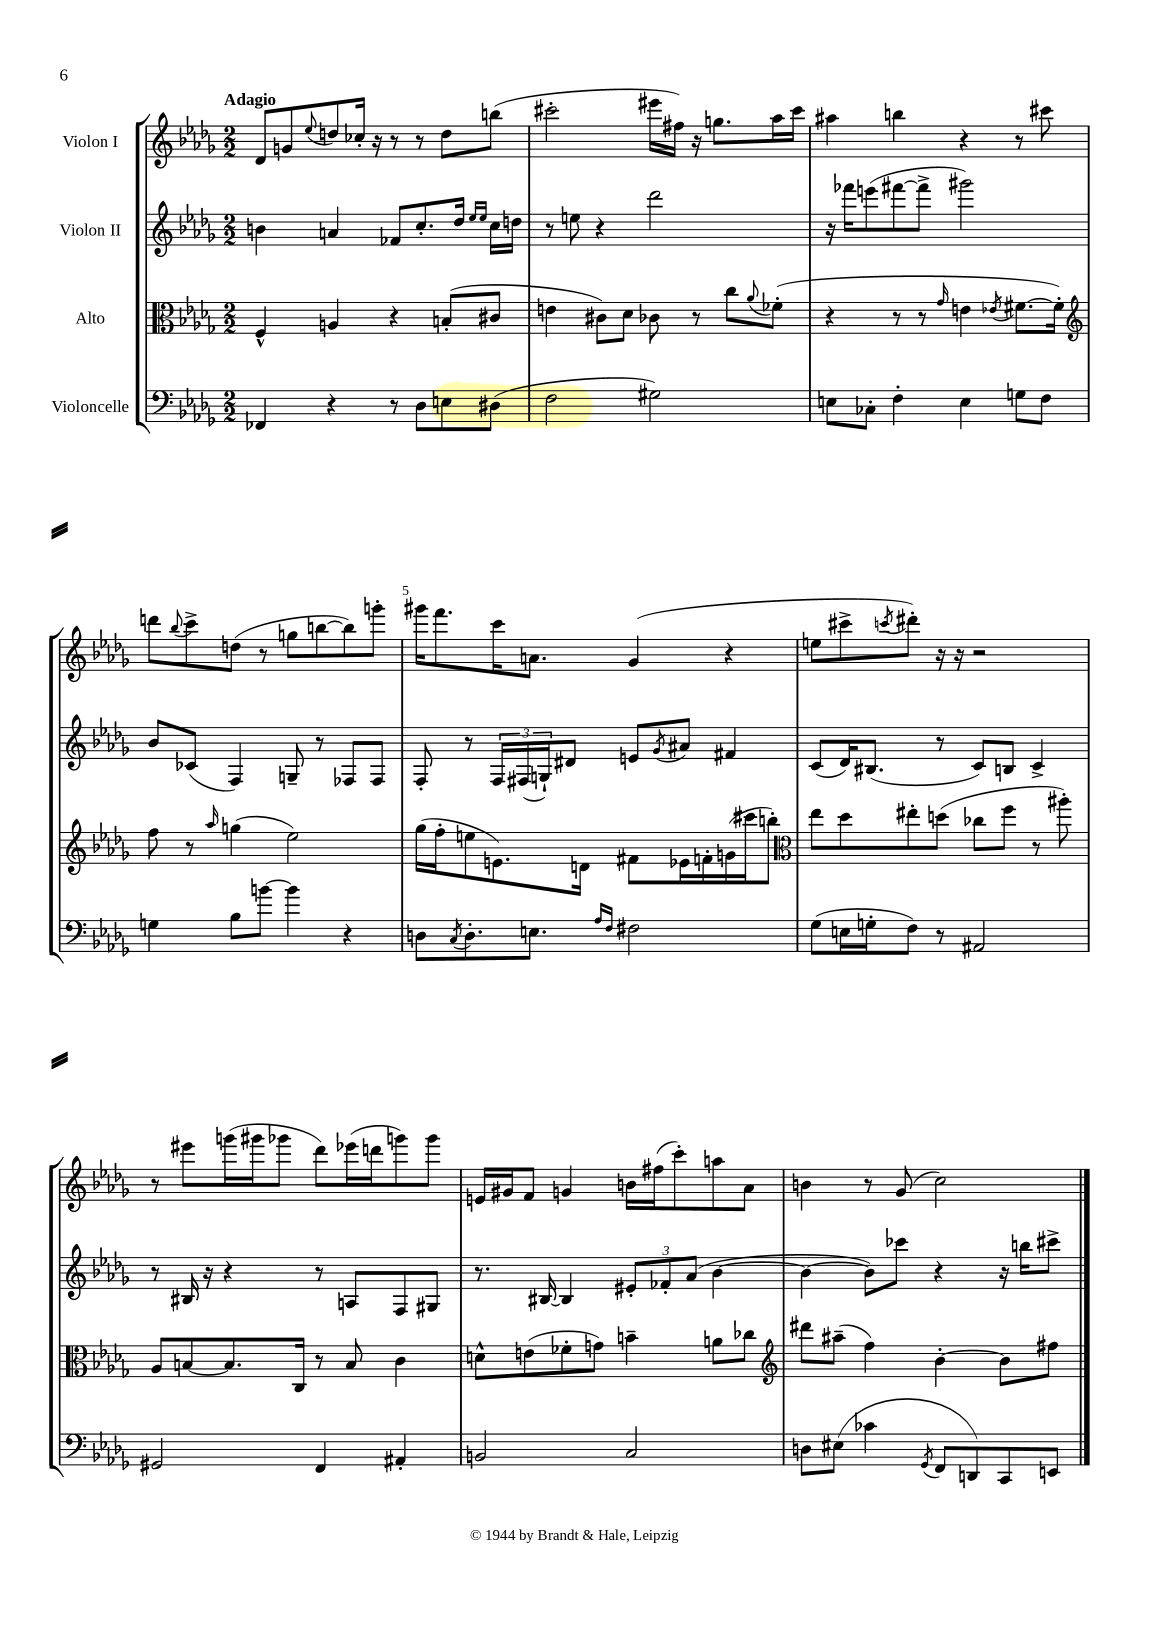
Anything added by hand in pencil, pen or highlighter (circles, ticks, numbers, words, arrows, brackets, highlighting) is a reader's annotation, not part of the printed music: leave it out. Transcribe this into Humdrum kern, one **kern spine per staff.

**kern	**kern	**kern	**kern
*staff4	*staff3	*staff2	*staff1
*clefF4	*clefC3	*clefG2	*clefG2
*k[b-e-a-d-g-]	*k[b-e-a-d-g-]	*k[b-e-a-d-g-]	*k[b-e-a-d-g-]
*M2/2	*M2/2	*M2/2	*M2/2
4FF-/	4F^^/	4b\	8d-/L
.	.	.	8g/
.	.	.	8qqee-/
4r	4A/	4a/	8dd/
.	.	.	16cc-'/Jk
.	.	.	16r
8r	4r	8f-/L	8r
8D-\L	.	8.cc'/	8r
8E\	(8B'/L	.	8dd\L
.	.	16dd-/Jk	.
.	.	16qqee-/LL	.
.	.	16qqee-/JJ	.
(8D#\J	8c#/J	16cc\LL	(8bb\J
.	.	16dd\JJ	.
=	=	=	=
2F\	4e\	8r	2ccc#'\
.	.	8ee\	.
.	8c#\L)	4r	.
.	8d-\J	.	.
2G#\)	8c-\	2ddd-\	16eee#\LL
.	.	.	16ff#\JJ)
.	8r	.	16r
.	.	.	8.gg\L
.	8cc\L	.	.
.	8qqa-/	.	.
.	(8f-'\J	.	16aa-\L
.	.	.	16ccc#\JJ
=	=	=	=
8E\L	4r	16r	4aa#\
.	.	16fff-\LK	.
8C-'\J	.	(8eee\	.
4F'\	8r	[8fff#\	4bb\
.	8r	8fff#^\]J	.
.	16qqg-/	.	.
4E\	4e\	2ggg#\)	4r
.	8qe-/	.	.
8G\L	[8.f#\L	.	8r
8F\J	.	.	8ccc#\
.	16f#'\]Jk)	.	.
=	=	=	=
*	*clefG2	*	*
4G\	8ff\	8b-/L	8ddd\L
.	.	.	8qqbb-/
.	8r	(8c-/J	8ccc^\
.	16qqaa-/	.	.
8B-\L	(4gg\	4F/)	(8dd\J
[8b\J	.	.	8r
4b\]	2ee-\)	8G~/	8gg\L
.	.	8r	[8bb\
4r	.	8F-/L	8bb\])
.	.	8F-/J	8ggg'\J
=	=	=	=
8D\L	(16gg-\LL	8F'/	16ggg#\LK
.	16ff'\J	.	8.fff\
8qC/	.	.	.
8.D'\	8ee\	8r	.
.	8.e\)	24F/LL	16ccc\K
.	.	(24F#/	.
8.E\J	.	.	8.a\J
.	.	24G`/J)	.
.	.	8d#/J	.
.	16d\Jk	.	.
16qqA-/LL	.	.	.
16qqF/JJ	.	.	.
2F#\	8f#\L	8e/L	(4g-/
.	.	8qg-/	.
.	16e-\L	8a#/J	.
.	16f'\	.	.
.	(16g\	4f#/	4r
.	16ccc#\J	.	.
.	8bb'\J)	.	.
=	=	=	=
*	*clefC3	*	*
(8G-\L	8ee-\L	(8c/L	8ee\L
16E\L	8dd-\	16d-/K)	8ccc#^\
16G'\J	.	(8.B#/J	.
.	.	.	8qccc/
8F\J)	8ee#'\	.	8ddd#'\J)
8r	(8dd\J	8r	16r
.	.	.	16r
2AA#/	8cc-\L	8c/L)	2r
.	8ff\J	8B/J	.
.	8r	4c^/	.
.	8aa#'\)	.	.
=	=	=	=
2GG#/	8A-/L	8r	8r
.	[8B/	16B#/	8eee#\L
.	.	16r	.
.	8.B/]	4r	(16ggg\L
.	.	.	16ggg#\J
.	.	.	8ggg-\J
.	16C/Jk	.	.
4FF/	8r	8r	8ddd-\L)
.	8B/	8A/L	(16eee-\L
.	.	.	16ddd\J
4AA#'/	4c\	8F/	8ggg\)
.	.	8G#/J	8ggg\J
=	=	=	=
2BB/	8d^^\L	8.r	16e/LL
.	.	.	16g#/J
.	(8e\	.	8f/J
.	.	[16B#/	.
.	8f-'\	4B#/]	4g/
.	8g\J)	.	.
2C/	4b~\	12e#'/L	16b\LL
.	.	.	(16ff#\J
.	.	12f-'/	.
.	.	.	8ccc'\)
.	.	(12a-/J	.
.	8a\L	[4b-\	8aa\
.	8cc-\J	.	8a-\J
=	=	=	=
*	*clefG2	*	*
8D\L	8ddd#\L	4b-\_	4b\
(8E#\J	(8aa#~\J	.	.
4c-\	4ff\)	8b-\]L)	8r
.	.	8ccc-\J	(8g-/
8qGG-/	.	.	.
8FF/L	[4b-'\	4r	2cc\)
8DD/)	.	.	.
8CC/	8b-\]L	16r	.
.	.	16bb\LK	.
8EE/J	8ff#\J	8ccc#^\J	.
==	==	==	==
*-	*-	*-	*-
